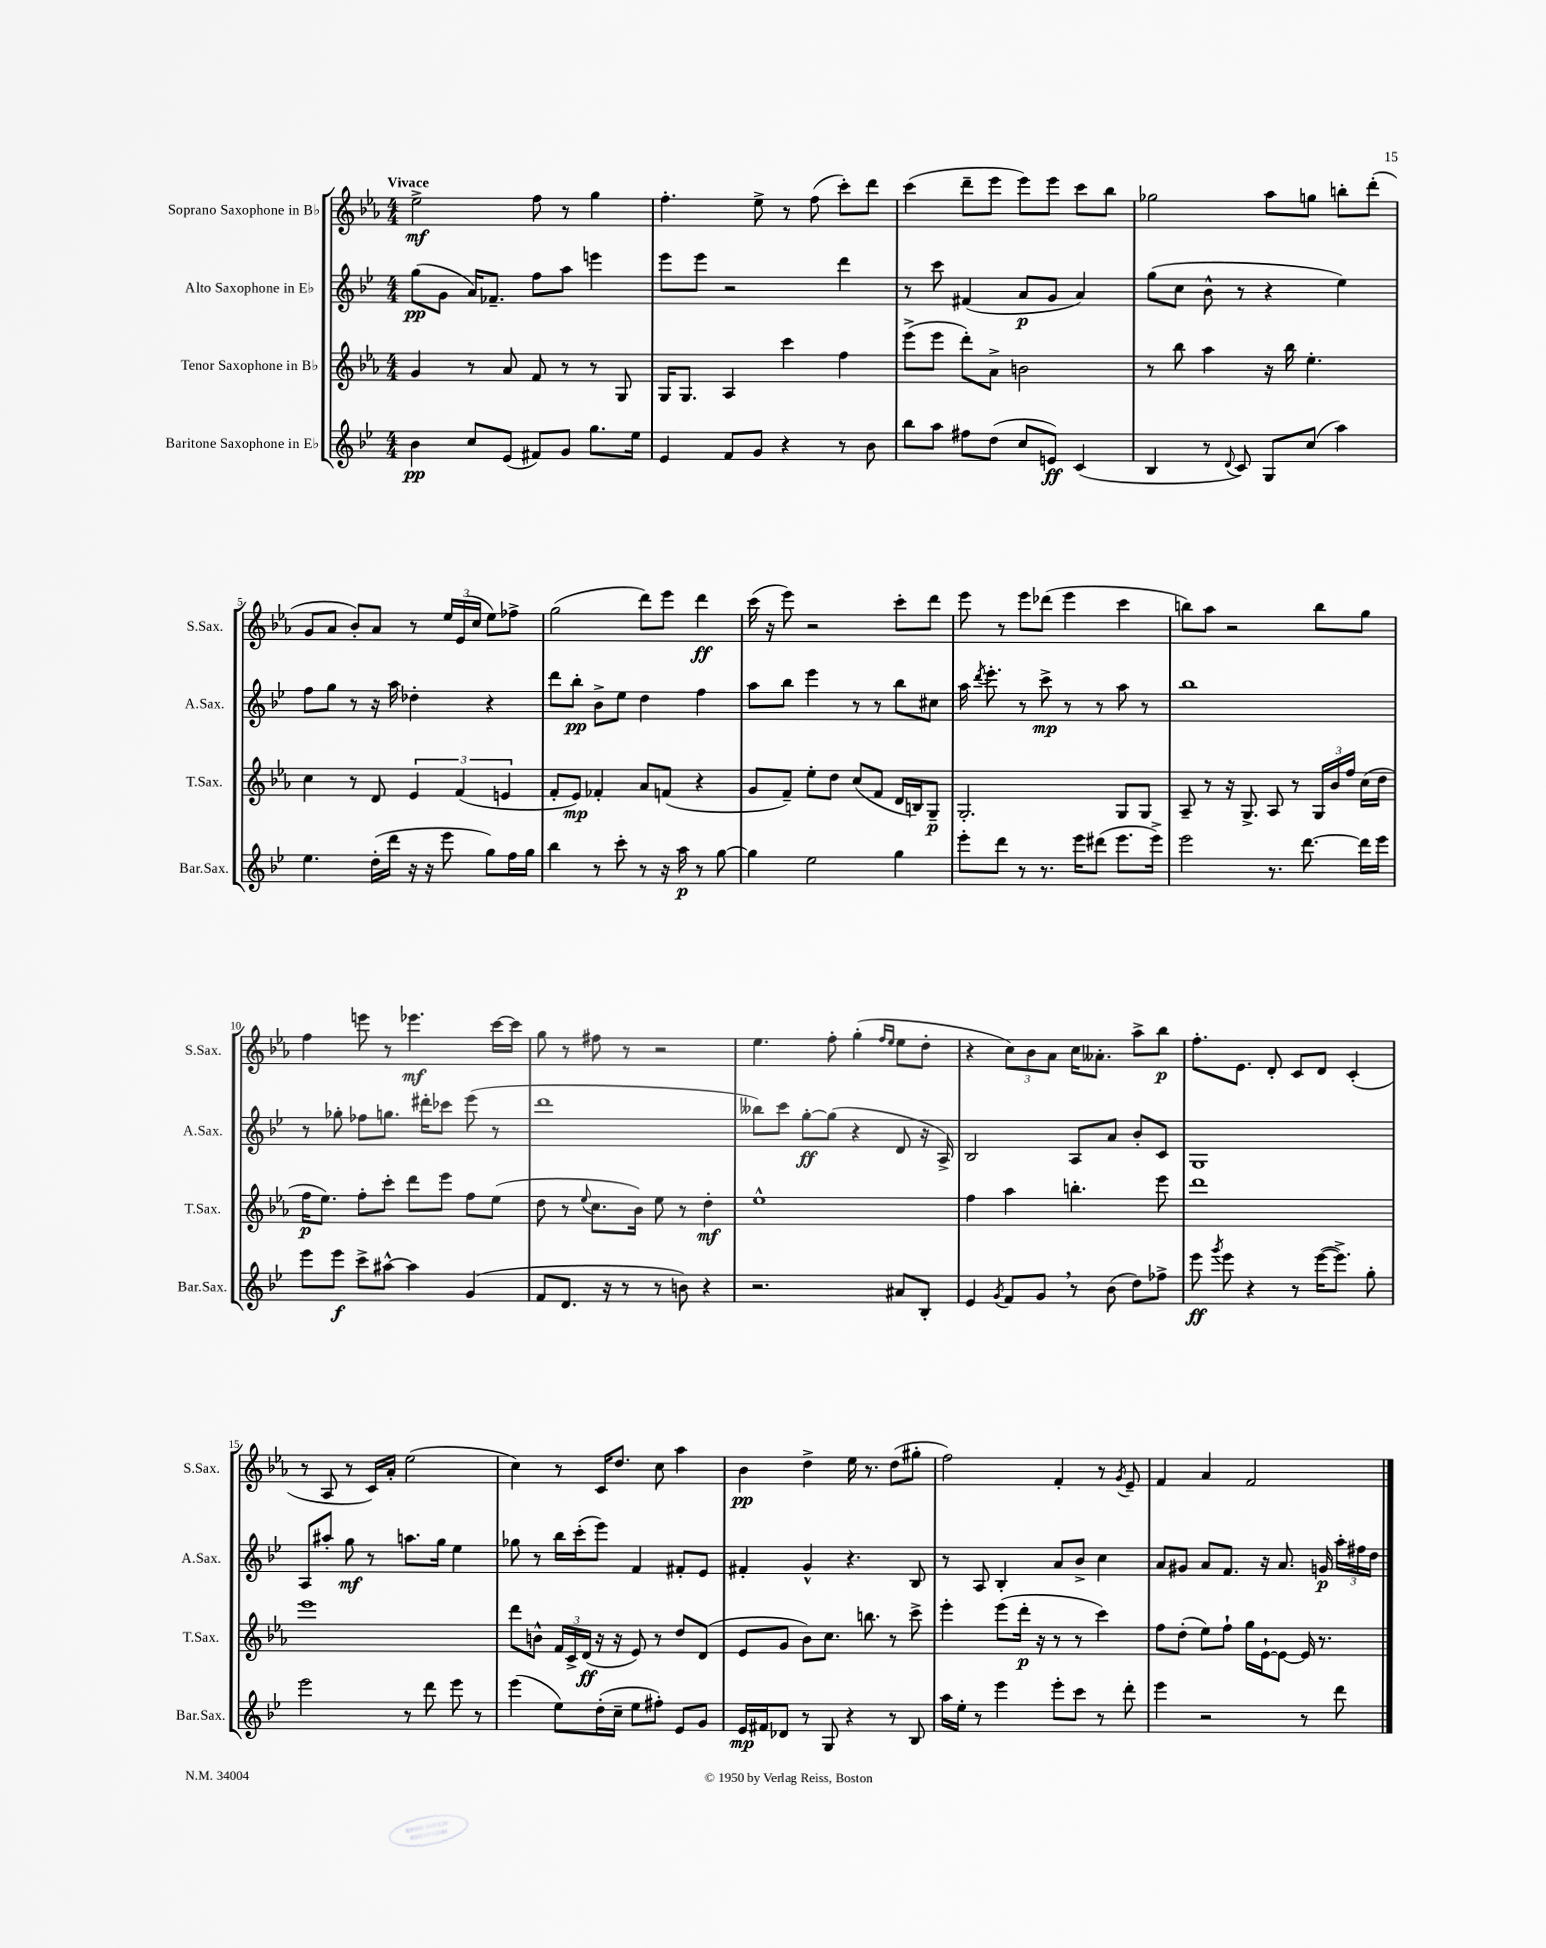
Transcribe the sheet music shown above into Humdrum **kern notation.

**kern	**kern	**kern	**kern
*staff4	*staff3	*staff2	*staff1
*clefG2	*clefG2	*clefG2	*clefG2
*k[b-e-]	*k[b-e-a-]	*k[b-e-]	*k[b-e-a-]
*M4/4	*M4/4	*M4/4	*M4/4
4b-	4g	(8gg	2ee-^
.	.	8g	.
8cc	8r	16a)	.
.	.	8.f-~	.
(8e-	8a-	.	.
8f#)	8f	8ff	8ff
8g	8r	8aa	8r
8.gg	8r	4eee	4gg
.	8G	.	.
16ee-	.	.	.
=	=	=	=
4e-	16G	8eee-	4.ff'
.	8.G	.	.
.	.	8eee-	.
8f	4A-	2r	.
8g	.	.	8ee-^
4r	4ccc	.	8r
.	.	.	(8ff
8r	4ff	4ddd	8ccc')
8b-	.	.	8ddd
=	=	=	=
8bb-	(8eee-^	8r	(4ccc
8aa	8eee-	8ccc	.
8ff#	8ddd')	(4f#	8ddd~
(8dd	8a-^	.	8eee-
8cc	2b	8a	8eee-)
8e)	.	8g	8eee-
(4c	.	4a)	8ccc
.	.	.	8bb-
=	=	=	=
4B-	8r	(8gg	2gg-
.	8bb-	8cc	.
8r	4aa-	8b-^^	.
8qqd	.	.	.
8c)	.	8r	.
8G	16r	4r	8aa-
.	16bb-	.	.
(8cc	4.ee-'	.	8gg
4aa)	.	4ee-)	8bb'
.	.	.	(8ddd'
=	=	=	=
4.ee-	4cc	8ff	8g
.	.	8gg	8a-
.	8r	8r	8b-')
(16dd'	8d	16r	8a-
16ddd	.	16aa	.
16r	6e-	4dd-'	8r
16r	.	.	.
8eee-	.	.	24ee-
.	(6f	.	(24e-
.	.	.	24cc
8gg)	.	4r	8ee-)
.	6e	.	.
16ff	.	.	8ff-^
16gg	.	.	.
=	=	=	=
4bb-	8f'	8ddd	(2gg
.	8e-)	8bb-'	.
8r	4f-'	8b-^	.
8ccc'	.	8ee-	.
8r	8a-	4dd	8ddd)
16r	(8f	.	8eee-
16aa	.	.	.
8r	4r	4ff	4ddd
[8gg	.	.	.
=	=	=	=
4gg]	8g	8aa	(16ccc
.	.	.	16r
.	8f~)	8bb-	8eee-)
2ee-	8ee-'	4eee-	2r
.	8dd	.	.
.	(8cc	8r	.
.	8f	8r	.
4gg	16d	8bb-	8ccc'
.	16B)	.	.
.	8G~	8cc#	8ddd
=	=	=	=
8eee-'	2.G'	16aa	8eee-
.	.	8qddd	.
.	.	8.eee-'	.
8ddd	.	.	8r
8r	.	8r	8eee-
8.r	.	8ccc^	(8ddd-
.	.	8r	4eee-
16eee-	.	.	.
(8ddd#	.	8r	.
8.eee-	8G	8aa	4ccc
.	8G	8r	.
16eee-^)	.	.	.
=	=	=	=
2eee-	8A-~	1bb-	8bb)
.	8r	.	8aa-
.	16r	.	2r
.	8.G^	.	.
8.r	8A-	.	.
.	8r	.	.
[8.ddd	.	.	.
.	24G	.	8bb
.	24b-	.	.
.	24ff	.	.
16ddd]	(16cc	.	8gg
16eee-	16dd	.	.
=	=	=	=
8eee-	16ff	8r	4ff
.	8.ee-)	.	.
8eee-	.	8gg-'	.
8ccc^	8ff'	8ff-	8eee
[8aa#^^	8ccc'	8.gg	8r
4aa#]	8ddd	.	4.eee-
.	.	16ddd#'	.
.	8eee-	8ccc-	.
(4g	8ff	(8eee-	.
.	(8ee-	8r	[16ccc
.	.	.	16ccc]
=	=	=	=
8f	8dd	1ddd	8gg
8.d	8r	.	8r
.	8qqee-	.	.
.	8.cc	.	8ff#
16r	.	.	.
8r	.	.	8r
.	16b-)	.	.
8r	8ee-	.	2r
8b)	8r	.	.
4r	4dd'	.	.
=	=	=	=
2.r	1ee-^^	8bb--)	4.ee-
.	.	8ccc	.
.	.	[8gg'	.
.	.	(8gg]	8ff'
.	.	4r	(4gg'
.	.	.	16qqff
.	.	.	16qqee-
8a#	.	8d	8ee-
8B-'	.	16r	8dd'
.	.	16A^)	.
=	=	=	=
4e-	4ff	2B-	4r
8qg	.	.	.
8f	4aa-	.	12cc)
.	.	.	12b-
8g	.	.	.
.	.	.	12a-
8r	4.bb'	8A	16cc
.	.	.	8.a--'
(8b-	.	8a	.
8dd)	.	8b-'	8aa-^
8ff-^	8eee-	8c	8bb-
=	=	=	=
8eee-	1ddd	1G	8.ff'
8qggg	.	.	.
8eee-	.	.	.
.	.	.	8.e-
4r	.	.	.
.	.	.	8d'
8r	.	.	8c
([16eee-	.	.	8d
8.eee-^])	.	.	.
.	.	.	(4c'
8gg'	.	.	.
=	=	=	=
2eee-	1eee-	8A	8r
.	.	8aa#'	8A-
.	.	8gg	8r
.	.	8r	16c)
.	.	.	16a-'
8r	.	8.aa	(2ee-
8ddd	.	.	.
.	.	16gg	.
8eee-	.	4ee-	.
8r	.	.	.
=	=	=	=
(4eee-	8ddd	8gg-	4cc)
.	8b^^	8r	.
8ee-)	24f	16bb-	8r
.	24c^	.	.
.	.	(16ccc'	.
.	(24d	.	.
(16dd'	16r	8eee-)	16c
16cc~	16r	.	8.dd
8ee-	8e-)	4f	.
8ff#')	8r	.	8cc
8e-	8dd	8f#'	4aa-
8g	(8d	8e-	.
=	=	=	=
16e-	8e-	4f#'	4b-
16f#	.	.	.
8d-	8g	.	.
8r	8b-)	4g^^	4dd^
8G	8.cc	.	.
4r	.	4.r	16ee-
.	8.bb	.	8.r
8r	8r	.	(8dd
8B-	8ccc^	8B-	8gg#'
=	=	=	=
16aa	4eee-'	8r	2ff)
16ee-'	.	.	.
8r	.	8A	.
4eee-	(8eee-	4B-'	.
.	16ddd'	.	.
.	16r	.	.
8eee-'	8r	8a	4f'
8ccc	8r	8b-^	.
8r	4ccc)	4cc	8r
.	.	.	8qg
8ddd'	.	.	8e-~
=	=	=	=
4eee-	8ff	8a	4f
.	(8dd'	8g#	.
2r	8ee-)	8a	4a-
.	8ff`	8.f	.
.	16gg	.	2f
.	[16e-`	16r	.
.	8e-_	8.a	.
8r	16e-]	.	.
.	8.r	16g	.
8ddd	.	24aa'	.
.	.	24ff#	.
.	.	24dd	.
==	==	==	==
*-	*-	*-	*-
